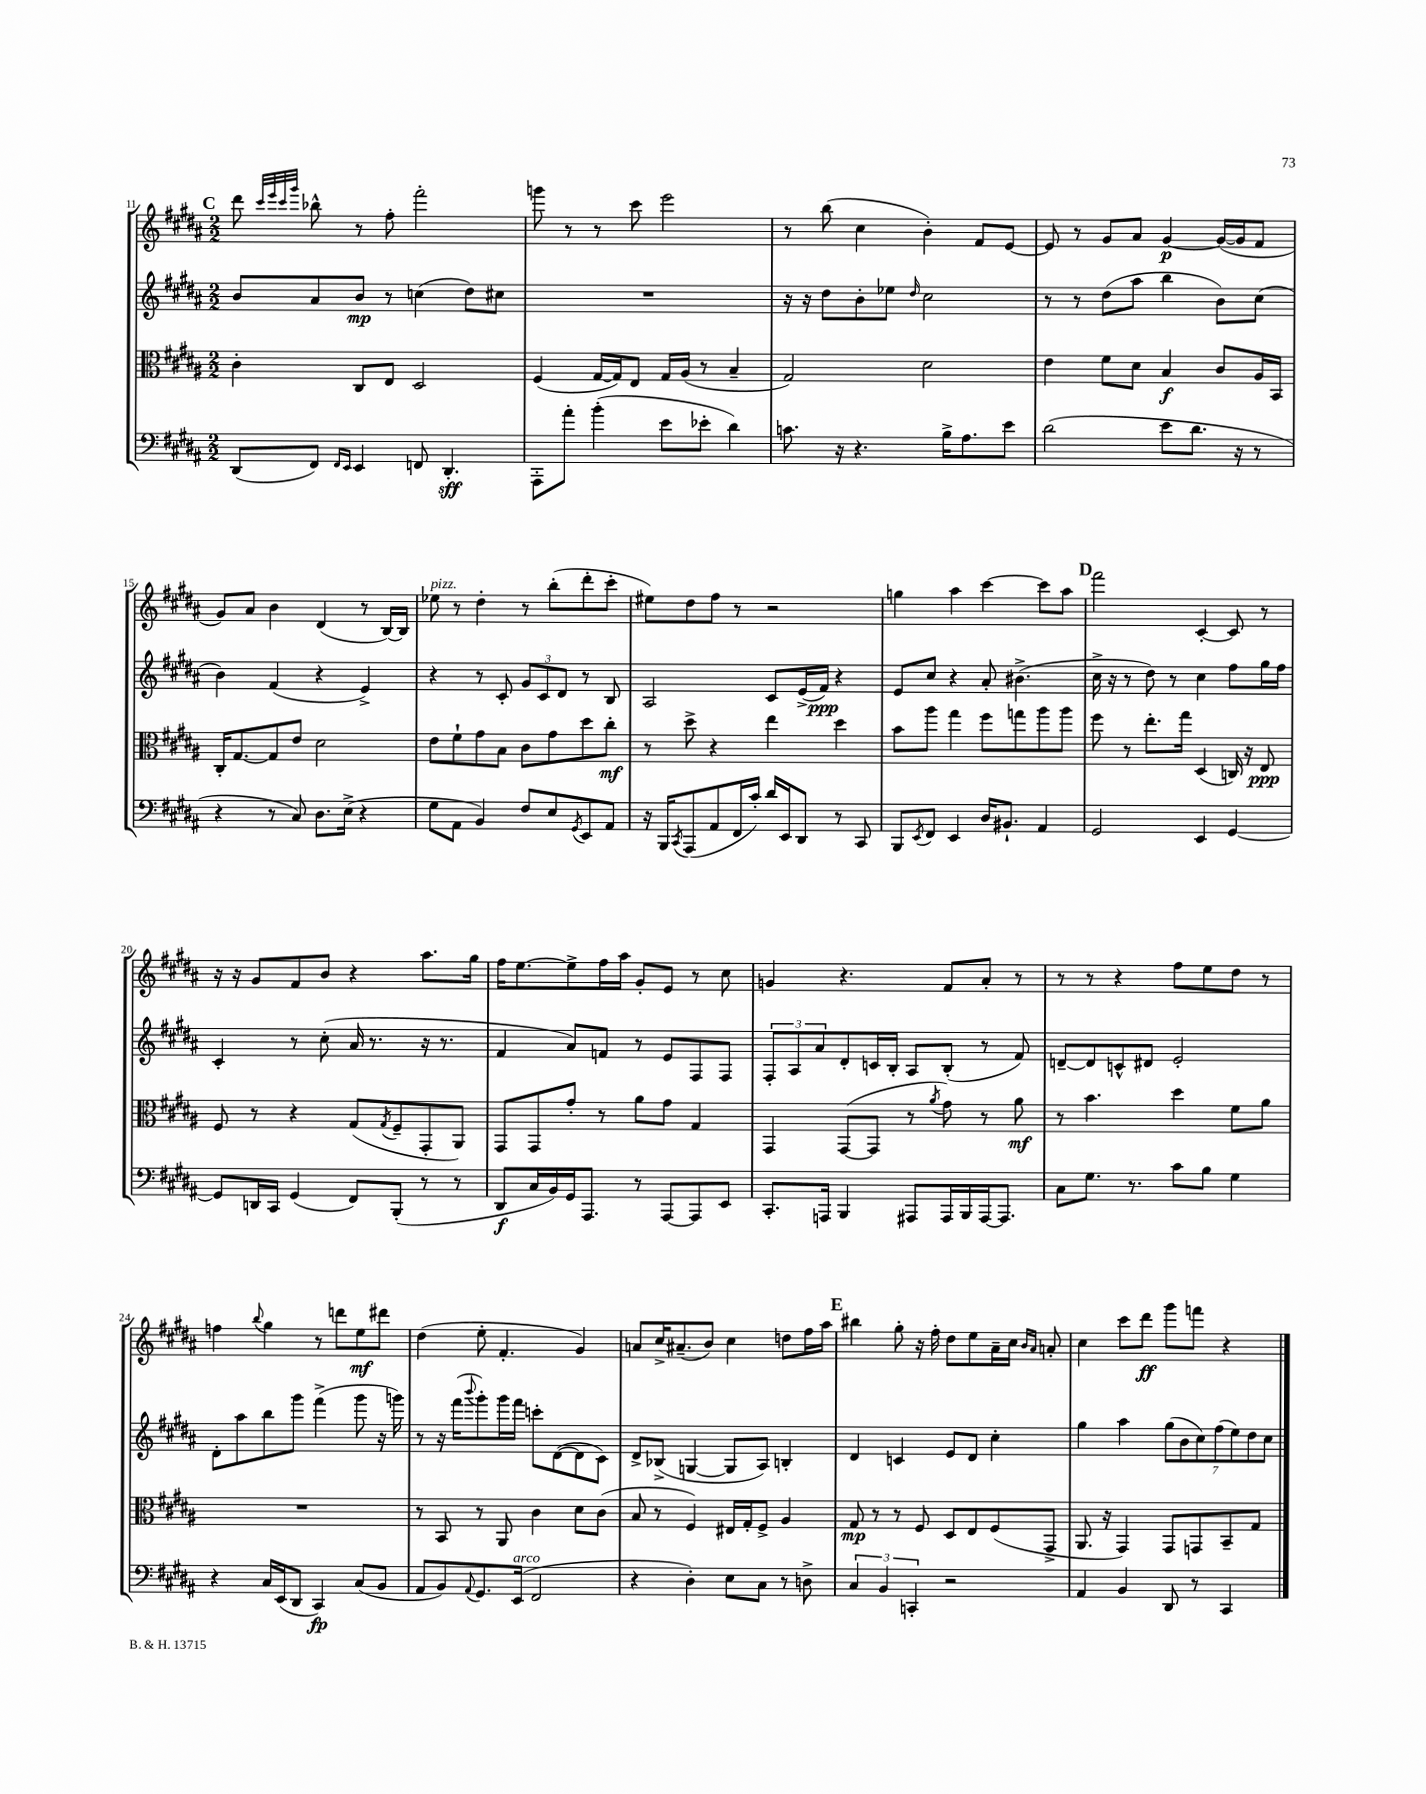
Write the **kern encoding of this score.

**kern	**kern	**kern	**kern
*staff4	*staff3	*staff2	*staff1
*clefF4	*clefC3	*clefG2	*clefG2
*k[f#c#g#d#a#]	*k[f#c#g#d#a#]	*k[f#c#g#d#a#]	*k[f#c#g#d#a#]
*M2/2	*M2/2	*M2/2	*M2/2
(8DD#	4c#'	8b	8ddd#
.	.	.	32qqccc#
.	.	.	32qqeee
.	.	.	32qqccc#
.	.	.	32qqggg#
8FF#)	.	8a#	8bb-^^
16qqFF#	.	.	.
16qqEE	.	.	.
4EE	8C#	8b	8r
.	8E	8r	8ff#'
8FF	2D#	(4cc	2fff#'
4.DD#'	.	.	.
.	.	8dd#)	.
.	.	8cc#	.
=	=	=	=
8AAA#'	(4F#	1r	8ggg
8a#'	.	.	8r
(4b'	[16G#	.	8r
.	16G#])	.	.
.	8E	.	8ccc#
8e	16G#	.	2eee
.	(16A#	.	.
8e-'	8r	.	.
4d#)	4B~	.	.
=	=	=	=
8.c	2G#)	16r	8r
.	.	16r	.
.	.	8dd#	(8bb
16r	.	.	.
4.r	.	8b'	4cc#
.	.	8ee-	.
.	.	16qqdd#	.
.	2d#	2cc#	4b')
16B^	.	.	.
8.A#	.	.	.
.	.	.	8f#
8e	.	.	[8e
=	=	=	=
(2d#	4e	8r	8e]
.	.	8r	8r
.	8f#	(8dd#	8g#
.	8d#	8aa#	8a#
8e	4B	4bb	[4g#
8.d#	.	.	.
.	8c#	8b)	(16g#_
16r	.	.	16g#]
8r	16A#	(8cc#	8f#
.	16BB	.	.
=	=	=	=
4r	16C#'	4b)	8g#)
.	[8.G#	.	.
.	.	.	8a#
8r	8G#]	(4f#	4b
8C#)	8e	.	.
8.D#	2d#	4r	(4d#
(16E^	.	.	.
4r	.	4e^)	8r
.	.	.	[16B)
.	.	.	16B]
=	=	=	=
8G#	8e	4r	8ee-
8AA#	8f#`	.	8r
4BB)	8g#	8r	4dd#'
.	8B	8c#'	.
8F#	8c#	12g#	8r
.	.	12c#	.
8E	8g#	.	(8bb'
.	.	12d#	.
8qGG#	.	.	.
8EE	8dd#	8r	8ddd#'
8AA#	8cc#'	8B	8ccc#'
=	=	=	=
16r	8r	2A#	8ee#)
16BBB	.	.	.
8qCC#	.	.	.
(8AAA#	8dd#^	.	8dd#
8AA#	4r	.	8ff#
16FF#	.	.	8r
16c#')	.	.	.
16d#	4ee	8c#	2r
16EE	.	.	.
8DD#	.	(16e^	.
.	.	16f#)	.
8r	4dd#	4r	.
8CC#	.	.	.
=	=	=	=
8BBB	8b	8e	4gg
8qEE	.	.	.
8FF#	8aa#	8cc#	.
4EE	4gg#	4r	4aa#
16D#	8ff#	8a#'	[4ccc#
8.BB#`	.	.	.
.	8gg	(4.b#^	.
4AA#	8aa#	.	8ccc#]
.	8aa#	.	8aa#
=	=	=	=
2GG#	8ff#	16cc#^	2fff#
.	.	16r	.
.	8r	8r	.
.	8.ee'	8dd#)	.
.	.	8r	.
.	16gg#	.	.
4EE	(4D#	4cc#	[4c#'
[4GG#	16C)	8ff#	8c#]
.	16r	.	.
.	8E	16gg#	8r
.	.	16ff#	.
=	=	=	=
8GG#]	8F#	4c#'	16r
.	.	.	16r
16DD	8r	.	8g#
16CC#	.	.	.
(4GG#	4r	8r	8f#
.	.	(8cc#'	8b
8FF#)	(8G#	16a#	4r
.	.	8.r	.
.	8qG#	.	.
(8BBB'	8F#~	.	.
8r	8GG#'	16r	8.aa#
.	.	8.r	.
8r	8AA#)	.	.
.	.	.	16gg#
=	=	=	=
8DD#	8GG#	4f#	16ff#
.	.	.	[8.ee
16C#	8GG#	.	.
16BB)	.	.	.
16GG#	8g#'	8a#)	8ee^]
8.AAA#	.	.	.
.	8r	8f	16ff#
.	.	.	16aa#
8r	8a#	8r	8g#'
[8AAA#	8g#	8e	8e
8AAA#]	4G#	8F#	8r
8EE	.	8F#	8cc#
=	=	=	=
8.CC#'	4GG#	12F#'	4g
.	.	12A#	.
.	.	12a#	.
16AAA	.	.	.
4BBB	([8GG#	8d#'	4.r
.	8GG#]	16c	.
.	.	16B'	.
8AAA#	8r	8A#	.
.	8qa#	.	.
16AAA#	8g#)	(8B'	8f#
16BBB	.	.	.
[16AAA#	8r	8r	8a#'
8.AAA#]	.	.	.
.	8a#	8f#)	8r
=	=	=	=
8C#	8r	[8d~	8r
8.G#	4.b	8d]	8r
.	.	8c^^	4r
8.r	.	.	.
.	.	8d#	.
8c#	4dd#	2e'	8ff#
8B	.	.	8ee
4G#	8f#	.	8dd#
.	8a#	.	8r
=	=	=	=
4r	1r	8d#'	4ff
.	.	8aa#	.
.	.	.	8qqbb
16C#	.	8bb	4gg#
(16EE	.	.	.
8DD#	.	8ggg#	.
4CC#)	.	(4fff#^	8r
.	.	.	8ddd
(8C#	.	8ggg#	8ee
8BB	.	16r	8ddd#
.	.	16ggg)	.
=	=	=	=
8AA#	8r	8r	(4dd#
8BB)	8BB	16r	.
.	.	(16fff#	.
8qqAA#	.	8qqbbb	.
8.GG#	8r	8ggg#')	8ee'
.	8AA#	16ggg#	4.f#'
(16EE	.	16fff#	.
2FF#	4c#	8ccc'	.
.	.	([8d#	.
.	8d#	8d#]	4g#)
.	(8c#	8c#)	.
=	=	=	=
4r	8B	8d#^	8a
.	8r	(8B-^	16cc#^
.	.	.	(8.a#~
4D#')	4F#)	[4G	.
.	.	.	8b)
8E	16E#	8G]	4cc#
.	16G#'	.	.
8C#	8F#^	8A#)	.
8r	4A#	4B'	8dd
8D^	.	.	16ff#
.	.	.	16aa#
=	=	=	=
6C#	8G#	4d#	4bb#
.	8r	.	.
6BB	.	.	.
.	8r	4c	8gg#'
6CC'	.	.	.
.	8F#	.	16r
.	.	.	16ff#'
2r	8D#	8e	8dd#
.	8E	8d#	8ee
.	(8F#	4cc#'	16a#~
.	.	.	16cc#
.	.	.	16qqb
.	.	.	16qqa#
.	8GG#^	.	8a'
=	=	=	=
4AA#	8.AA#	4gg#	4cc#
.	16r	.	.
4BB	4GG#)	4aa#	8ccc#
.	.	.	8ddd#
8DD#	8GG#	(14gg#	8ggg#
.	.	14b	.
8r	8GG	.	8fff
.	.	14cc#)	.
.	.	(14ff#	.
4CC#	8BB~	.	4r
.	.	14ee)	.
.	.	14dd#	.
.	8G#	.	.
.	.	14cc#	.
==	==	==	==
*-	*-	*-	*-
